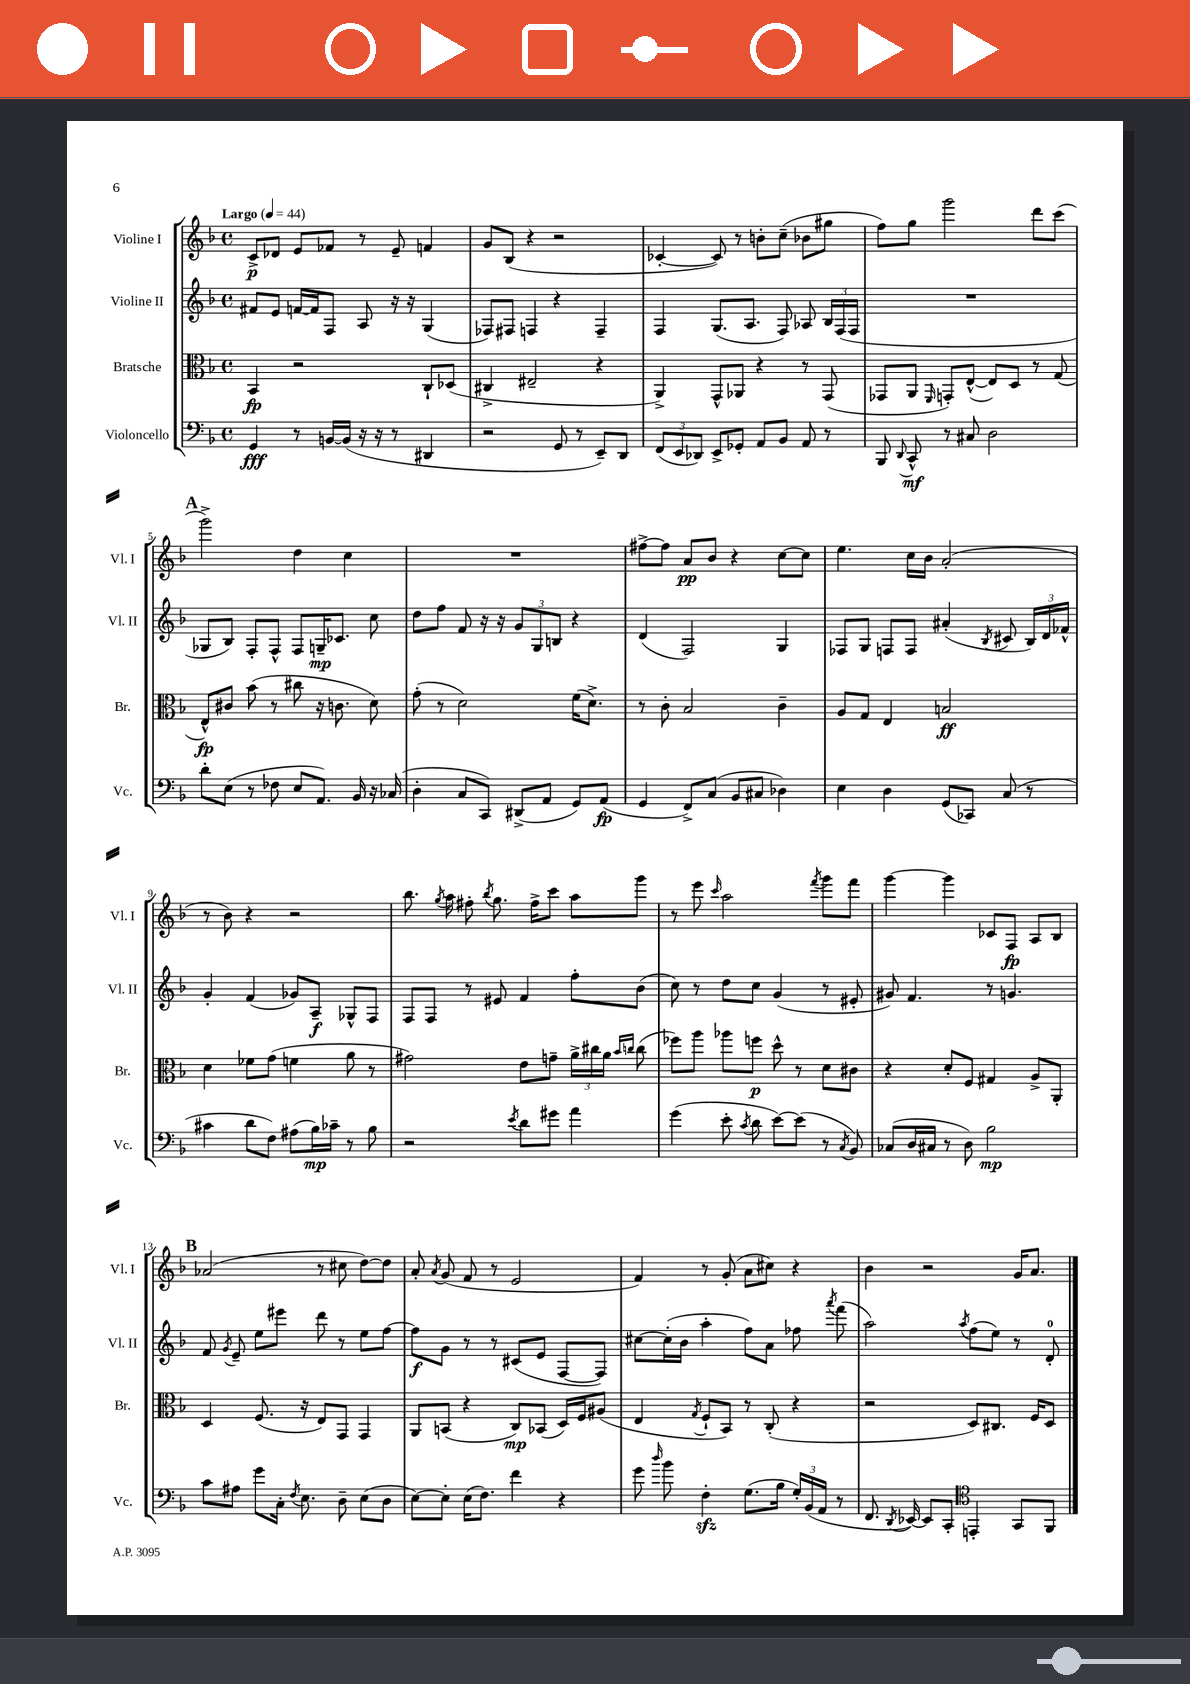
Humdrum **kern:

**kern	**kern	**kern	**kern
*staff4	*staff3	*staff2	*staff1
*clefF4	*clefC3	*clefG2	*clefG2
*k[b-]	*k[b-]	*k[b-]	*k[b-]
*M4/4	*M4/4	*M4/4	*M4/4
*met(c)	*met(c)	*met(c)	*met(c)
*MM44	*MM44	*MM44	*MM44
4GG	4BB-	8f#	8c^
.	.	8e	8d-
8r	2r	[16f	8e
.	.	16f]	.
[16BB	.	8F	8f-
(16BB]	.	.	.
16r	.	8A	8r
16r	.	.	.
8r	.	16r	8e~
.	.	16r	.
4DD#	8C`	(4G	4f
.	(8D-	.	.
=	=	=	=
2r	4C#^	8F-)	8g
.	.	8F#	(8B-
.	2E#~	4F	4r
8GG	.	4r	2r
8r	.	.	.
8EE~)	4r	4F~	.
8DD	.	.	.
=	=	=	=
(12FF	4AA^)	4F	[4c-'
12EE	.	.	.
12DD-)	.	.	.
8EE^	8GG^^	(8.G	8c-])
8GG-'	8AA-	.	8r
.	.	8.A	.
8AA	4r	.	8b'
8BB-	.	8F)	(8cc~
8AA	8r	8A-	8b-
8r	(8GG	24B-	8gg#
.	.	(24F	.
.	.	24F	.
=	=	=	=
8BBB-	8GG-	1r	8ff)
8qqDD	.	.	.
8CC^^	8AA	.	8gg
.	16qqFF	.	.
8r	8GG')	.	2ggg
8C#	([8E^^	.	.
2D	8E])	.	.
.	8D	.	.
.	8r	.	8ddd
.	(8G	.	(8ccc
=	=	=	=
8d'	8E^^)	8G-	2ggg^)
(8E	8c#	8B-)	.
8r	(8b-	8F'	.
8F-	8r	8F^^	.
8E	8cc#	8F	4dd
8.AA)	16r	16G~	.
.	8.c	8.c-	.
.	.	.	4cc
16BB-	.	.	.
16r	8d)	8cc	.
(16C-	.	.	.
=	=	=	=
4D'	(8g'	8dd	1r
.	8r	8ff	.
8C	2d)	8f	.
8CC)	.	16r	.
.	.	16r	.
(8DD#^	.	12g	.
.	.	12G	.
8AA	.	.	.
.	.	12B	.
8GG)	(16f	4r	.
.	8.d^)	.	.
(8AA	.	.	.
=	=	=	=
4GG	8r	(4d	[8ff#^
.	8c'	.	8ff#]
8FF^)	2B-	2F)	8a
(8C	.	.	8b-
8BB-	.	.	4r
8C#	.	.	.
4D-)	4c~	4G	[8cc
.	.	.	8cc]
=	=	=	=
4E	8A	8F-	4.ee
.	8G	8G	.
4D	4E	8F	.
.	.	8F	16cc
.	.	.	16b-
(8GG	2B	(4a#'	(2a'
8CC-)	.	.	.
.	.	8qB-	.
(8C	.	8c#	.
8r	.	24B-)	.
.	.	24d	.
.	.	24f-^^	.
=	=	=	=
4c#	4d	4g'	8r
.	.	.	8b-)
8d	8f-	(4f	4r
8F)	(8g	.	.
(8A#	4f	8g-)	2r
16B-)	.	8A~	.
16c-~	.	.	.
8r	8a	8G-^^	.
8B-	8r	8F	.
=	=	=	=
2r	2g#)	8F	8.bb-
.	.	8F	.
.	.	.	8qgg
.	.	.	16aa
.	.	8r	8ff#'
.	.	.	8qbb-
.	.	8e#	8.gg
8qe	.	.	.
8d	8e	4f	.
.	.	.	16ff#^
8g#	8g~	.	8ccc
4a	24a^	8ff'	8aa
.	24cc#	.	.
.	24a	.	.
.	16qqb-	.	.
.	16qqcc	.	.
.	(8cc	(8b-	8ggg
=	=	=	=
(4g	8ff-)	8cc)	8r
.	8aa	8r	8eee
.	.	.	16qqccc
8e'	8aa-	8dd	2aa
8qc	.	.	.
8d	8ff	8cc	.
[8e)	8dd^^	(4g	.
(8e]	8r	.	.
.	.	.	8qfff
8r	8d	8r	8ggg
8qC	.	.	.
8BB-)	8c#	8e#'	8fff
=	=	=	=
(8C-	4r	8g#)	[4ggg
16D	.	4.f	.
16C#	.	.	.
8r	8d'	.	4ggg]
8D)	8F	.	.
2B-	4G#	8r	8c-
.	.	4.g	8F
.	8A^	.	8A
.	8AA'	.	8B-
=	=	=	=
8c	4D	8f	(2a-
.	.	8qg	.
8A#	.	8e~	.
8g	(8.F	8ee	.
16C'	.	8eee#	.
8qF	.	.	.
8.E	16r	.	.
.	8E)	8ddd	8r
8D~	8GG	8r	8cc#
(8E	4GG	8ee	[8dd)
8D	.	[8ff	8dd]
=	=	=	=
[8E)	8AA	8ff]	8a'
.	.	.	8qa
8E']	(8BB	8g	(8g
(16E	4r	8r	8f
8.F)	.	.	.
.	.	8r	8r
4f	8C)	(8c#	2e
.	(8BB-	8e	.
4r	16D)	[8F	.
.	16F	.	.
.	(8A#	8F])	.
=	=	=	=
8g	4E	[8cc#	4f)
16qqdd	.	.	.
8b-	.	(16cc#']	.
.	.	16b-	.
.	8qG	.	.
4F'	8F`	4aa'	8r
.	8BB-)	.	(8g'
(8.G	8r	8ff)	8a
.	(8C'	8a	8cc#)
16B-	.	.	.
24G')	4r	8ff-	4r
(24BB-	.	.	.
24AA	.	.	.
.	.	8qaaa	.
8r	.	(8fff	.
=	=	=	=
8.FF	2r	2aa)	4b-
8qDD	.	.	.
[16EE-)	.	.	.
8EE-]	.	.	2r
8CC'	.	.	.
*clefC4	*	*	*
.	.	8qaa	.
4EE'	8D)	(8ff	.
.	8.C#	8ee)	.
8GG	.	8r	16g
.	16F	.	8.a
8FF	8D	8d'	.
==	==	==	==
*-	*-	*-	*-
